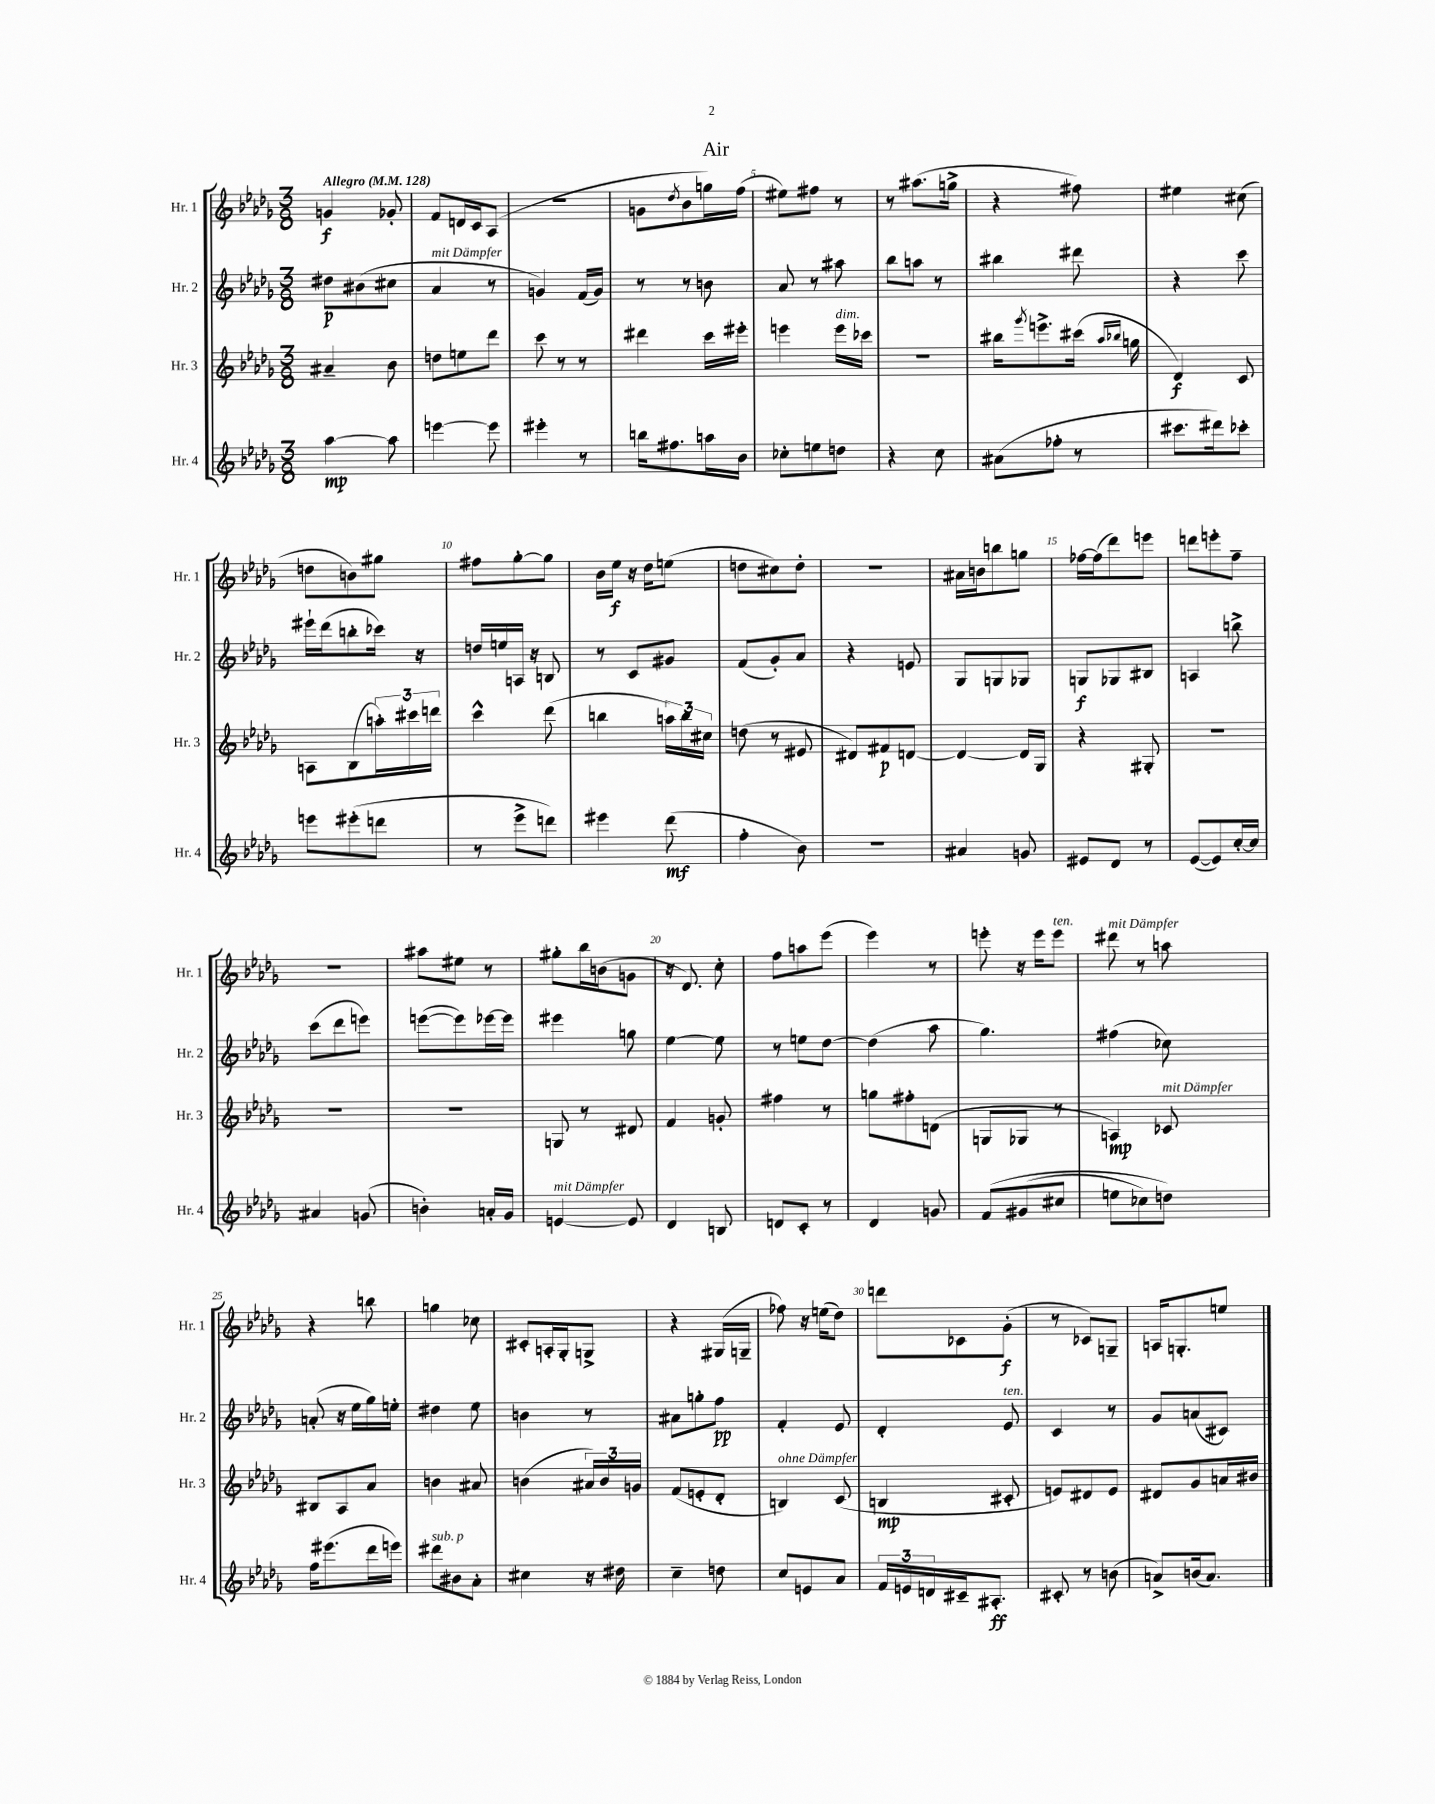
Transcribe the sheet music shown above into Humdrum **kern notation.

**kern	**kern	**kern	**kern
*staff4	*staff3	*staff2	*staff1
*clefG2	*clefG2	*clefG2	*clefG2
*k[b-e-a-d-g-]	*k[b-e-a-d-g-]	*k[b-e-a-d-g-]	*k[b-e-a-d-g-]
*M3/8	*M3/8	*M3/8	*M3/8
*MM128	*MM128	*MM128	*MM128
[4aa-\	4a#~/	8dd#\L	4g/
.	.	(8b#\	.
8aa-\]	8b-\	8cc#\J	8g-'/
=	=	=	=
[4eee\	8dd\L	4a-/	8f/L
.	8ee\	.	16d/L
.	.	.	16c/J
8eee\]	8ddd-\J	8r	(8A-/J
=	=	=	=
4eee#'\	8ccc\	4g/)	4.r
.	8r	.	.
8r	8r	(16f/LL	.
.	.	16g/JJ)	.
=	=	=	=
16bb\LK	4ddd#\	8r	8g\L
8.ff#\	.	.	.
.	.	.	8qdd-/
.	.	8r	8b-\
16aa\L	16ccc\LL	8b\	16gg\L)
16b-\JJ	16eee#'\JJ	.	(16ff\JJ
=	=	=	=
8cc-'\L	4eee\	8a-/	8ee#\L)
8ee\	.	8r	8ff#\J
8dd\J	16eee\LL	8aa#\	8r
.	16ccc-\JJ	.	.
=	=	=	=
4r	4.r	8bb-\L	8r
.	.	8aa\J	(8.aa#\L
8cc\	.	8r	.
.	.	.	16gg^\Jk
=	=	=	=
(8a#\L	16bb#\LK	4bb#\	4r
.	8qggg-/	.	.
.	8.eee^\	.	.
8ff-'\J	.	.	.
8r	(16ccc#\Jk	8ddd#\	8ff#\)
.	16qqaa-/LL	.	.
.	16qqbb-/JJ	.	.
.	16gg\	.	.
=	=	=	=
8.ccc#\L	4d-/)	4r	4ee#\
16ddd#\k)	.	.	.
8ccc-'\J	8c/	8ccc\	(8cc#\
=	=	=	=
8eee\L	8A\L	16eee#`\LL	8dd\L
.	.	(16ddd-\J	.
(8eee#'\	(8B-\	8bb'\	8b\)
8ddd\J	24aa'\L)	16ccc-\Jk)	8gg#\J
.	24ccc#\	.	.
.	.	16r	.
.	24ddd\JJ	.	.
=	=	=	=
8r	4ccc^^\	16dd/LL	8ff#\L
.	.	16ee/	.
8eee-^\L	.	16A/JJ	[8gg-'\
.	.	16r	.
8ddd\J)	(8ddd-\	8B/	8gg-\]J
=	=	=	=
4eee#\	4bb\	8r	16b-\LL
.	.	.	16ee-\JJ
.	.	8c/L	16r
.	.	.	16dd-\LK
(8ddd-\	24aa\LL)	8g#/J	(8ee\J
.	24bb\	.	.
.	24cc#\JJ	.	.
=	=	=	=
4ff'\	(8dd\	(8f/L	8dd\L
.	8r	8g-'/)	8cc#\)
8b-\)	8e#/	8a-/J	8dd'\J
=	=	=	=
4.r	8d#/L)	4r	4.r
.	8f#/	.	.
.	[8d/J	8e/	.
=	=	=	=
4a#/	4d/_	8G-/L	16a#\LL
.	.	.	16b\J
.	.	8G/	8bb\
8g/	16d/]LL	8G-/J	8gg\J
.	16G-/JJ	.	.
=	=	=	=
8e#/L	4r	8G/L	[16ff-\LL
.	.	.	(16ff-\]J
8d-/J	.	8G-/	8ddd-\)
8r	8G#'/	8B#/J	8eee\J
=	=	=	=
([8e-/L	4.r	4A/	8ddd\L
8e-/])	.	.	8eee'\
[16cc'/L	.	8bb^\	8ff~\J
16cc/]JJ	.	.	.
=	=	=	=
4a#/	4.r	(8ccc\L	4.r
.	.	8ddd-\	.
(8g/	.	8eee\J)	.
=	=	=	=
4b'\)	4.r	([8eee\L	8aa#\L
.	.	8eee\])	8ee#\J
16a'/LL	.	[16eee-\L	8r
16g-/JJ	.	16eee-\]JJ	.
=	=	=	=
[4e/	8G/	4eee#\	8gg#'\L
.	8r	.	16bb-\L
.	.	.	(16b\J
8e/]	8d#/	8gg\	8g\J
=	=	=	=
4d-/	4f/	[4ee-\	16r
.	.	.	8.d-/)
8B/	8g'/	8ee-\]	8cc'\
=	=	=	=
8d/L	4ff#\	8r	8ff\L
8c'/J	.	8ee\L	8aa\
8r	8r	[8dd-\J	(8eee-\J
=	=	=	=
4d-/	8gg\L	(4dd-\]	4eee-\)
.	8ff#'\	.	.
8g/	(8d\J	8aa-\	8r
=	=	=	=
&(8f/L	8G/L	4.gg-\)	8eee'\
(8g#/	8G-/J	.	16r
.	.	.	16eee\LK
8cc#/J	8r	.	8eee\J
=	=	=	=
8ee\L	4A/)	(4ff#\	8ddd#\
8cc-\)	.	.	8r
8dd\J&)	8c-/	8cc-\)	8aa\
=	=	=	=
16ff\LK	8B#/L	(8a'/	4r
(8.eee#\	.	.	.
.	8A-/	16r	.
.	.	16ee-\LL	.
16ddd-\L	8a-/J	16gg-\)	8bb\
16eee\JJ)	.	16ee'\JJ	.
=	=	=	=
8ddd#\L	4b\	4dd#\	4gg\
8b#\	.	.	.
8a-'\J	8a#/	8ee-\	8cc-\
=	=	=	=
4cc#\	(4b\	4b\	8c#'/L
.	.	.	16A'/L
.	.	.	16G-'/J
16r	24a#/LL)	8r	8G^/J
.	24b/	.	.
16dd#\	.	.	.
.	24g/JJ	.	.
=	=	=	=
4cc~\	(8f/L	8a#\L	4r
.	8e'/	8gg'\	.
8dd\	8d-'/J	8ff\J	(16G#/LL
.	.	.	16G~/JJ
=	=	=	=
8cc/L	4B/)	4f'/	8ff-\)
8e/	.	.	16r
.	.	.	(16ee\LK
8a-/J	(8c/	8e-/	8dd-\J)
=	=	=	=
24f/LL	4B/	4d-'/	8ddd\L
24e/	.	.	.
24d/	.	.	.
16c#~/J	.	.	8c-\
8.A#'/J	.	.	.
.	8c#'/	8e-/	(8g-'\J
=	=	=	=
8c#'/	8e/L)	4c/	8r
8r	8d#/	.	8c-/L)
(8b\	8e/J	8r	8G~/J
=	=	=	=
8a^/L)	8d#/L	8g-/L	16A/LK
.	.	.	8.G'/
(16b/k	8g-/	(8a/	.
8.a/J)	.	.	.
.	16a/L	8c#/J)	8ee/J
.	16b#/JJ	.	.
==	==	==	==
*-	*-	*-	*-
